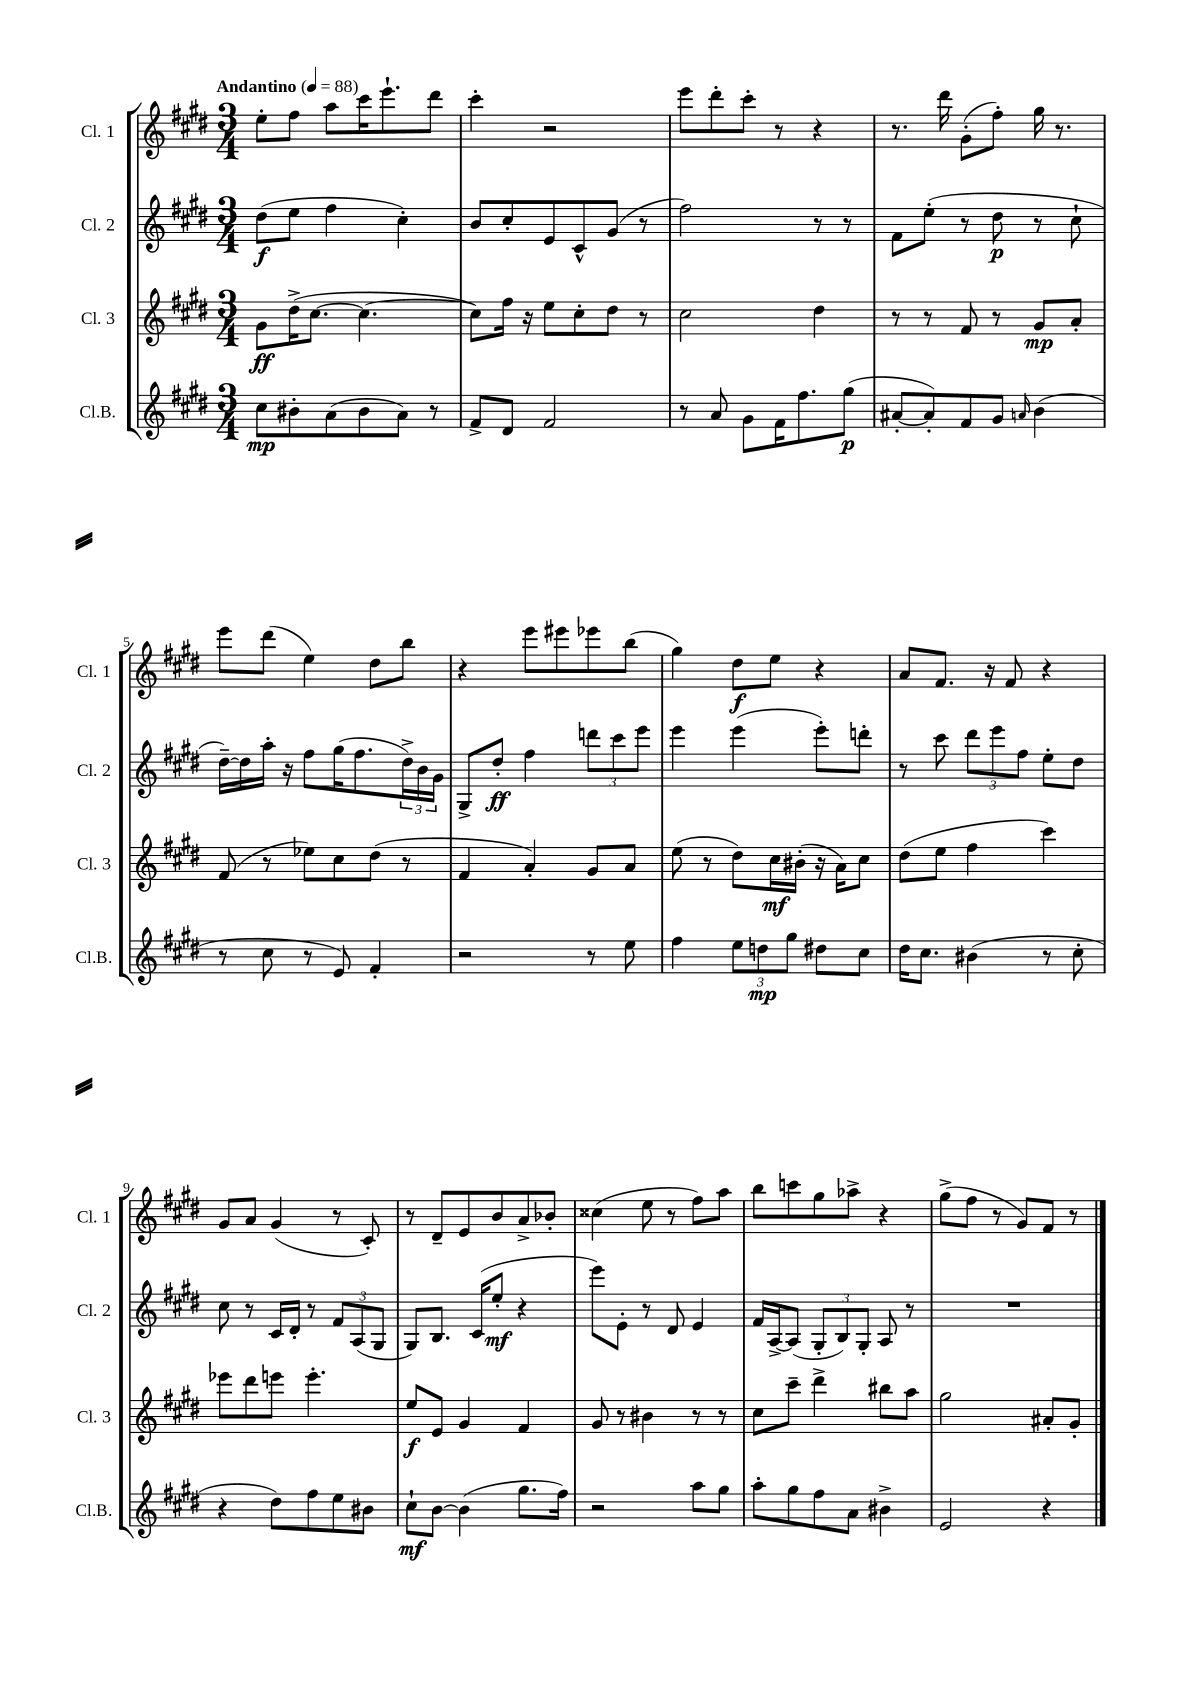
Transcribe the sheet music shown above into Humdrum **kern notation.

**kern	**kern	**kern	**kern
*staff4	*staff3	*staff2	*staff1
*clefG2	*clefG2	*clefG2	*clefG2
*k[f#c#g#d#]	*k[f#c#g#d#]	*k[f#c#g#d#]	*k[f#c#g#d#]
*M3/4	*M3/4	*M3/4	*M3/4
*MM88	*MM88	*MM88	*MM88
8cc#	8g#	(8dd#	8ee'
8b#'	(16dd#^	8ee	8ff#
.	[8.cc#	.	.
(8a	.	4ff#	8aa
8b#	4.cc#_	.	16ccc#
.	.	.	8.eee`
8a)	.	4cc#')	.
8r	.	.	8ddd#
=	=	=	=
8f#^	8cc#])	8b	4ccc#'
8d#	16ff#	8cc#'	.
.	16r	.	.
2f#	8ee	8e	2r
.	8cc#'	8c#^^	.
.	8dd#	(8g#	.
.	8r	8r	.
=	=	=	=
8r	2cc#	2ff#)	8eee
8a	.	.	8ddd#'
8g#	.	.	8ccc#'
16f#	.	.	8r
8.ff#	.	.	.
.	4dd#	8r	4r
(8gg#	.	8r	.
=	=	=	=
[8a#'	8r	8f#	8.r
8a#'])	8r	(8ee'	.
.	.	.	16ddd#
8f#	8f#	8r	(8g#'
8g#	8r	8dd#	8ff#')
16qqa	.	.	.
(4b	8g#	8r	16gg#
.	.	.	8.r
.	8a'	8cc#`	.
=	=	=	=
8r	(8f#	[16dd#~)	8eee
.	.	16dd#]	.
8cc#	8r	16aa'	(8ddd#
.	.	16r	.
8r	8ee-)	8ff#	4ee)
8e)	8cc#	(16gg#	.
.	.	8.ff#	.
4f#'	(8dd#	.	8dd#
.	8r	24dd#^)	8bb
.	.	24b	.
.	.	24g#	.
=	=	=	=
2r	4f#	8G#^	4r
.	.	8dd#'	.
.	4a')	4ff#	8eee
.	.	.	8eee#
8r	8g#	12ddd	8eee-
.	.	12ccc#	.
8ee	8a	.	(8bb
.	.	12eee	.
=	=	=	=
4ff#	(8ee	4eee	4gg#)
.	8r	.	.
12ee	8dd#)	(4eee	8dd#
12dd	.	.	.
.	16cc#	.	8ee
12gg#	.	.	.
.	(16b#'	.	.
8dd#	16r	8eee')	4r
.	16a)	.	.
8cc#	8cc#	8ddd'	.
=	=	=	=
16dd#	(8dd#	8r	8a
8.cc#	.	.	.
.	8ee	8ccc#	8.f#
(4b#	4ff#	12ddd#	.
.	.	.	16r
.	.	12eee	.
.	.	.	8f#
.	.	12ff#	.
8r	4ccc#)	8ee'	4r
8cc#'	.	8dd#	.
=	=	=	=
4r	8eee-	8cc#	8g#
.	8ddd#	8r	8a
8dd#)	8eee	16c#	(4g#
.	.	16d#'	.
8ff#	4.eee'	8r	.
8ee	.	12f#	8r
.	.	(12A	.
8b#	.	.	8c#')
.	.	12G#	.
=	=	=	=
8cc#`	8ee	8G#)	8r
[8b	8e	8.B	8d#~
(4b]	4g#	.	8e
.	.	(16c#	.
.	.	8ee'	8b
8.gg#	4f#	4r	8a^
.	.	.	8b-'
16ff#)	.	.	.
=	=	=	=
2r	8g#	8eee)	(4cc##
.	8r	8e'	.
.	4b#	8r	8ee
.	.	8d#	8r
8aa	8r	4e	8ff#)
8gg#	8r	.	8aa
=	=	=	=
8aa'	8cc#	16f#	8bb
.	.	[16A^	.
8gg#	8ccc#~	(8A]	8ccc
8ff#	4ddd#^	12G#'	8gg#
.	.	12B)	.
8a	.	.	8aa-^
.	.	12G#'	.
4b#^	8bb#	8A	4r
.	8aa	8r	.
=	=	=	=
2e	2gg#	2.r	(8gg#^
.	.	.	8ff#
.	.	.	8r
.	.	.	8g#)
4r	8a#'	.	8f#
.	8g#'	.	8r
==	==	==	==
*-	*-	*-	*-
